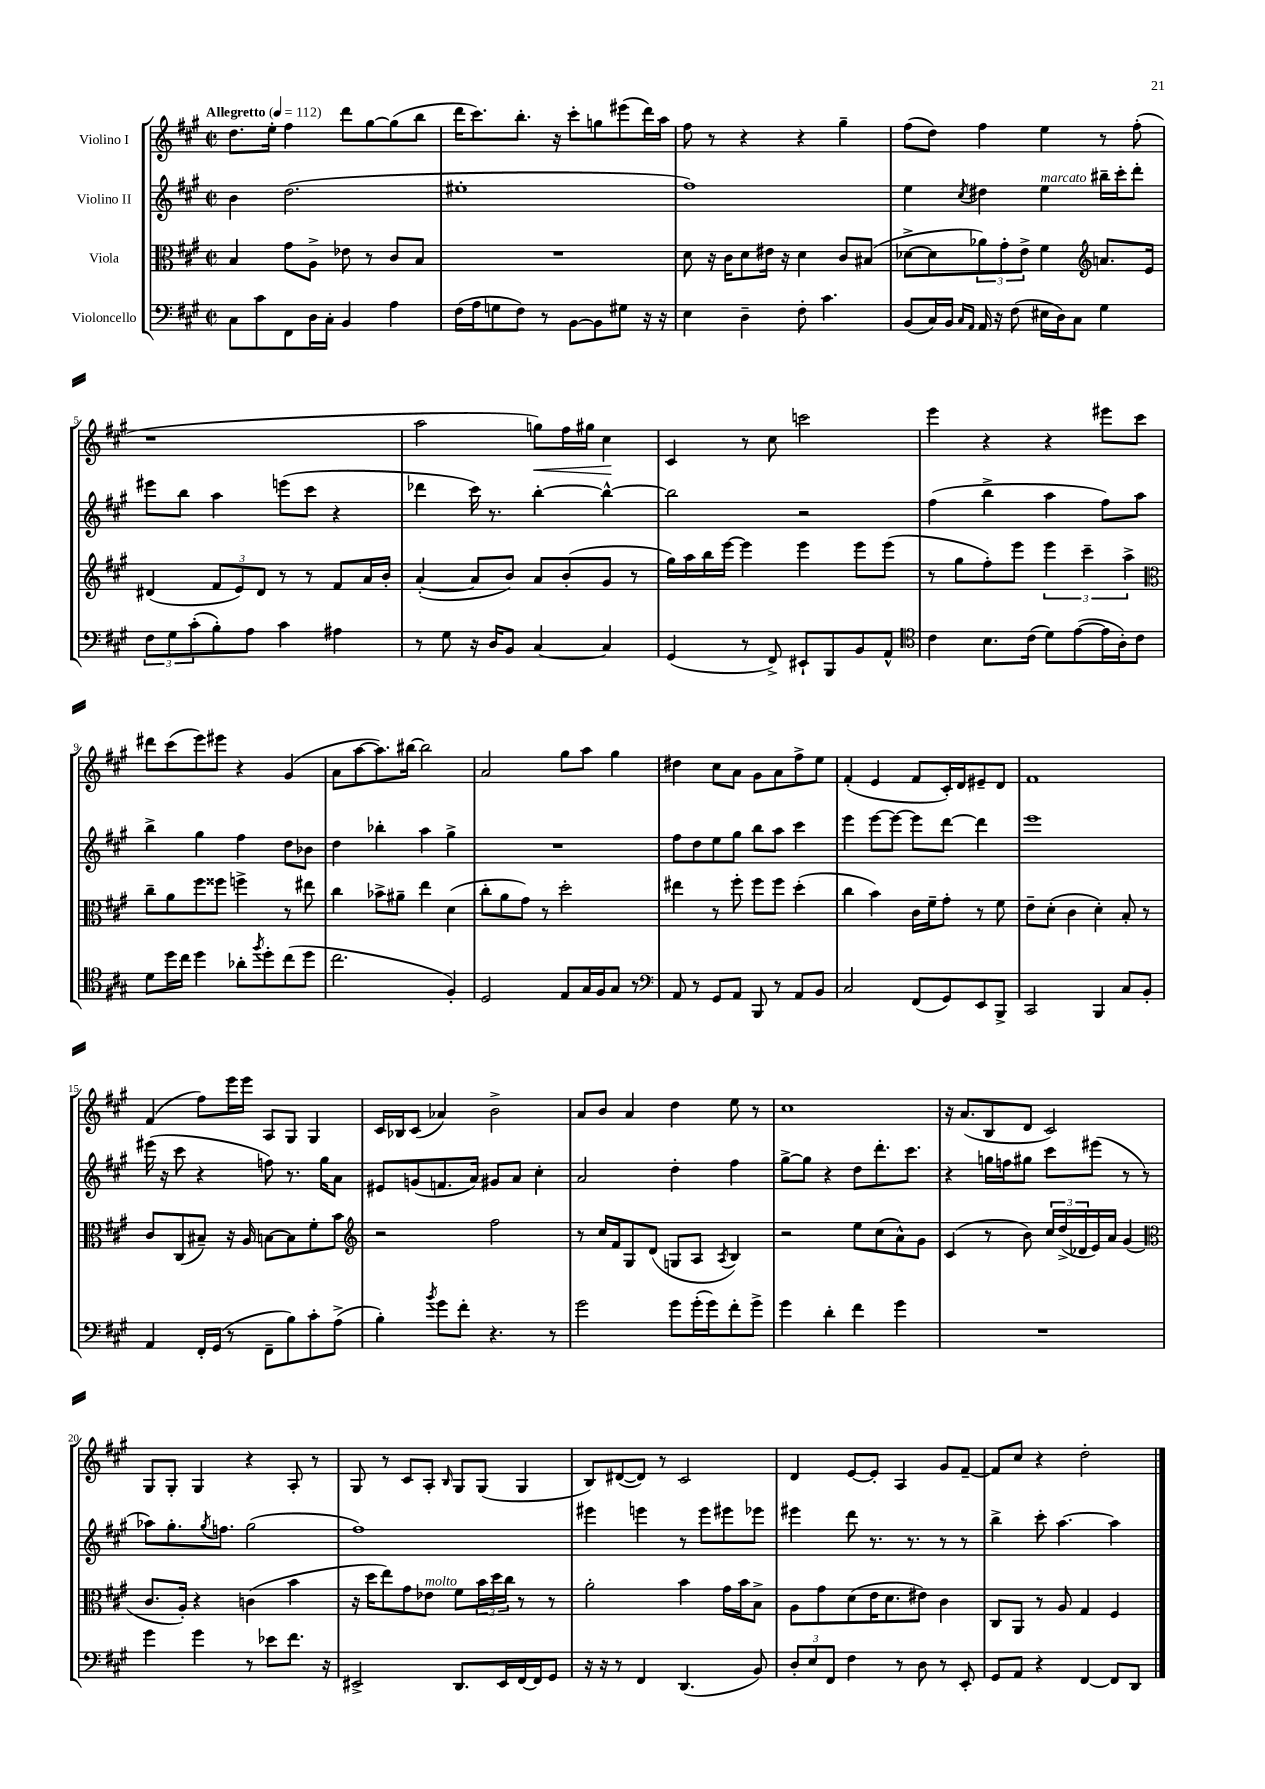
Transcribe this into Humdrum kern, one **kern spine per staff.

**kern	**kern	**kern	**kern
*staff4	*staff3	*staff2	*staff1
*clefF4	*clefC3	*clefG2	*clefG2
*k[f#c#g#]	*k[f#c#g#]	*k[f#c#g#]	*k[f#c#g#]
*M2/2	*M2/2	*M2/2	*M2/2
*met(c|)	*met(c|)	*met(c|)	*met(c|)
*MM112	*MM112	*MM112	*MM112
8C#	4B	4b	8.dd
8c#	.	.	.
.	.	.	16ee'
8FF#	8g#	(2.dd	4ff#
16D	8A^	.	.
16C#'	.	.	.
4BB	8e-	.	8ddd
.	8r	.	[8gg#
4A	8c#	.	(8gg#]
.	8B	.	8bb
=	=	=	=
(16F#	1r	1ee#'	16ddd
16A	.	.	8.ccc#)
8G	.	.	.
8F#)	.	.	8.bb'
8r	.	.	.
.	.	.	16r
[8BB	.	.	8ccc#'
8BB]	.	.	8gg
8G#	.	.	(8eee#
16r	.	.	16ddd)
16r	.	.	16aa
=	=	=	=
4E	8d	1ff#)	8ff#
.	16r	.	8r
.	16c#	.	.
4D~	8d	.	4r
.	16e#	.	.
.	16r	.	.
8F#'	4d	.	4r
4.c#	.	.	.
.	8c#	.	4gg#~
.	(8B#	.	.
=	=	=	=
(8BB	[8d-^	4ee	(8ff#
16C#)	8d-]	.	8dd)
16BB	.	.	.
16qqC#	.	.	.
16qqAA	.	8qcc#	.
16AA	12a-)	4dd#	4ff#
16r	.	.	.
.	12g#'	.	.
(8F#	.	.	.
.	12e^	.	.
16E#	4f#	4ee	4ee
16D)	.	.	.
8C#	.	.	.
*	*clefG2	*	*
4G#	8.a	16bb#~	8r
.	.	16ccc#'	.
.	.	8ddd'	(8ff#'
.	16e	.	.
=	=	=	=
12F#	(4d#	8eee#	1r
12G#	.	.	.
.	.	8bb	.
(12c#'	.	.	.
8B')	12f#	4aa	.
.	12e)	.	.
8A	.	.	.
.	12d#	.	.
4c#	8r	(8eee	.
.	8r	8ccc#	.
4A#	8f#	4r	.
.	16a	.	.
.	16b'	.	.
=	=	=	=
8r	([4a'	4ddd-	2aa
8G#	.	.	.
16r	8a]	16ccc#)	.
16D	.	8.r	.
8BB	8b)	.	.
[4C#	8a	[4bb'	8gg)
.	(8b'	.	16ff#
.	.	.	16gg#
4C#]	8g#	4bb^^_	4cc#
.	8r	.	.
=	=	=	=
(4GG#	16gg#)	2bb]	4c#
.	16aa	.	.
.	16bb	.	.
.	[16eee	.	.
8r	4eee]	.	8r
8FF#^)	.	.	8cc#
8EE#`	4eee	2r	2ccc
8BBB	.	.	.
8BB	8eee	.	.
8AA^^	(8eee	.	.
=	=	=	=
*clefC4	*	*	*
4c#	8r	(4ff#	4eee
.	8gg#	.	.
8.B	8ff#')	4bb^	4r
.	8eee	.	.
(16c#	.	.	.
8d)	6eee	4aa	4r
([8e	.	.	.
.	6ccc#~	.	.
16e]	.	8ff#)	8eee#
16A')	.	.	.
.	6aa^	.	.
8c#	.	8aa	8ccc#
=	=	=	=
*	*clefC3	*	*
8d	8cc#~	4bb^	8ddd#
16dd	8a	.	(8ccc#
16cc#	.	.	.
4dd	8ff#	4gg#	8eee)
.	8ff##	.	8eee#
8a-'	4ff^	4ff#	4r
8qff#	.	.	.
8dd'	.	.	.
(8cc#	8r	8dd	(4g#
8dd	8ee#	8b-	.
=	=	=	=
2.cc#	4cc#	4dd	8a
.	.	.	[8aa
.	8b-^	4bb-'	8.aa])
.	8a#~	.	.
.	.	.	[16bb#
.	4ee	4aa	2bb#]
4F#')	(4d	4gg#^	.
=	=	=	=
2D	8cc#'	1r	2a
.	8a	.	.
.	8g#)	.	.
.	8r	.	.
8E	2dd'	.	8gg#
16G#	.	.	8aa
16F#	.	.	.
8G#	.	.	4gg#
8r	.	.	.
=	=	=	=
*clefF4	*	*	*
8AA	4ee#	8ff#	4dd#
8r	.	8dd	.
8GG#	8r	8ee	8cc#
8AA	8ff#'	8gg#	8a
8BBB	8ff#	8bb	8g#
8r	8ff#	8aa	8a
8AA	(4dd'	4ccc#	8ff#^
8BB	.	.	8ee
=	=	=	=
2C#	4cc#	4eee	(4f#'
.	4b)	[8eee	4e
.	.	8eee_	.
(8FF#	16c#	8eee]	8f#
.	16f#~	.	.
8GG#)	8g#'	[8ddd	16c#')
.	.	.	16d
8EE	8r	4ddd]	8e#~
8BBB^	8f#	.	8d
=	=	=	=
2CC#	8e~	1eee	1f#
.	(8d'	.	.
.	4c#	.	.
4BBB	4d')	.	.
8C#	8B'	.	.
8BB'	8r	.	.
=	=	=	=
4AA	8c#	(16eee#	(4f#
.	.	16r	.
.	(8C#	8ccc#	.
16FF#'	8B#~)	4r	8ff#)
(16GG#	.	.	.
8r	16r	.	16eee
.	16A	.	16eee
8FF#~	[8B	8ff)	8A
8B)	8B]	8.r	8G#
8c#'	8f#'	.	4G#
.	.	16gg#	.
(8A^	8b	8a	.
=	=	=	=
*	*clefG2	*	*
4B')	2r	8e#	16c#
.	.	.	16B-
.	.	(8g	(8c#
8qb	.	.	.
8g#	.	8.f	4a-)
8f#'	.	.	.
.	.	16a)	.
4.r	2ff#	8g#	2b^
.	.	8a	.
.	.	4cc#'	.
8r	.	.	.
=	=	=	=
2g#	8r	2a	8a
.	16cc#	.	8b
.	16f#	.	.
.	8G#	.	4a
.	(8d	.	.
8g#	8G	4dd'	4dd
(16g#'	8A	.	.
16g#)	.	.	.
.	8qA	.	.
8f#'	4B)	4ff#	8ee
8g#^	.	.	8r
=	=	=	=
4g#	2r	[8gg#^	1cc#
.	.	8gg#]	.
4d'	.	4r	.
4f#	8ee	8dd	.
.	(8cc#	8.ddd'	.
4g#	8a^^)	.	.
.	.	8.ccc#	.
.	8g#	.	.
=	=	=	=
1r	(4c#	4r	16r
.	.	.	(8.a
.	8r	16gg	8B
.	.	16ff	.
.	8b)	8gg#	8d
.	24cc#	8ccc#	2c#)
.	(24dd^	.	.
.	24d-	.	.
.	16e)	(8eee#	.
.	16a	.	.
.	(4g#	8r	.
.	.	8r	.
=	=	=	=
*	*clefC3	*	*
4g#	8.c#	8aa-)	8G#
.	.	8.gg#'	8G#'
.	16A')	.	.
4g#	4r	.	4G#
.	.	8qgg#	.
.	.	8.ff	.
8r	(4c	(2gg#	4r
8e-	.	.	.
8.f#	4b	.	8A'
.	.	.	8r
16r	.	.	.
=	=	=	=
2EE#^	16r	1ff#)	8G#
.	16dd	.	.
.	8ee)	.	8r
.	8g#	.	8c#
.	8e-	.	8A'
.	.	.	16qqB
8.DD	8f#	.	8G#
.	24b	.	(8G#
.	24dd	.	.
16EE#	.	.	.
.	24cc#	.	.
[16FF#	8r	.	4G#
16FF#]	.	.	.
8GG#	8r	.	.
=	=	=	=
16r	2a'	4eee#	8B)
16r	.	.	.
8r	.	.	([8d#
4FF#	.	4eee	8d#])
.	.	.	8r
(4.DD	4b	8r	2c#
.	.	8eee	.
.	16g#	8eee#	.
.	16b	.	.
8BB)	8B^	8eee-	.
=	=	=	=
12D'	8A	4eee#	4d
12E	.	.	.
.	8g#	.	.
12FF#	.	.	.
4F#	(8d	8ddd	[8e
.	16e	8.r	8e']
.	8.d	.	.
8r	.	.	4A
.	.	8.r	.
8D	8e#)	.	.
8r	4c#	8r	8g#
8EE'	.	8r	[8f#~
=	=	=	=
8GG#	8C#	4bb^	8f#]
8AA	8AA	.	8cc#
4r	8r	8ccc#'	4r
.	8A	[4.aa	.
[4FF#	4G#	.	2dd'
8FF#]	4F#	4aa]	.
8DD	.	.	.
==	==	==	==
*-	*-	*-	*-
